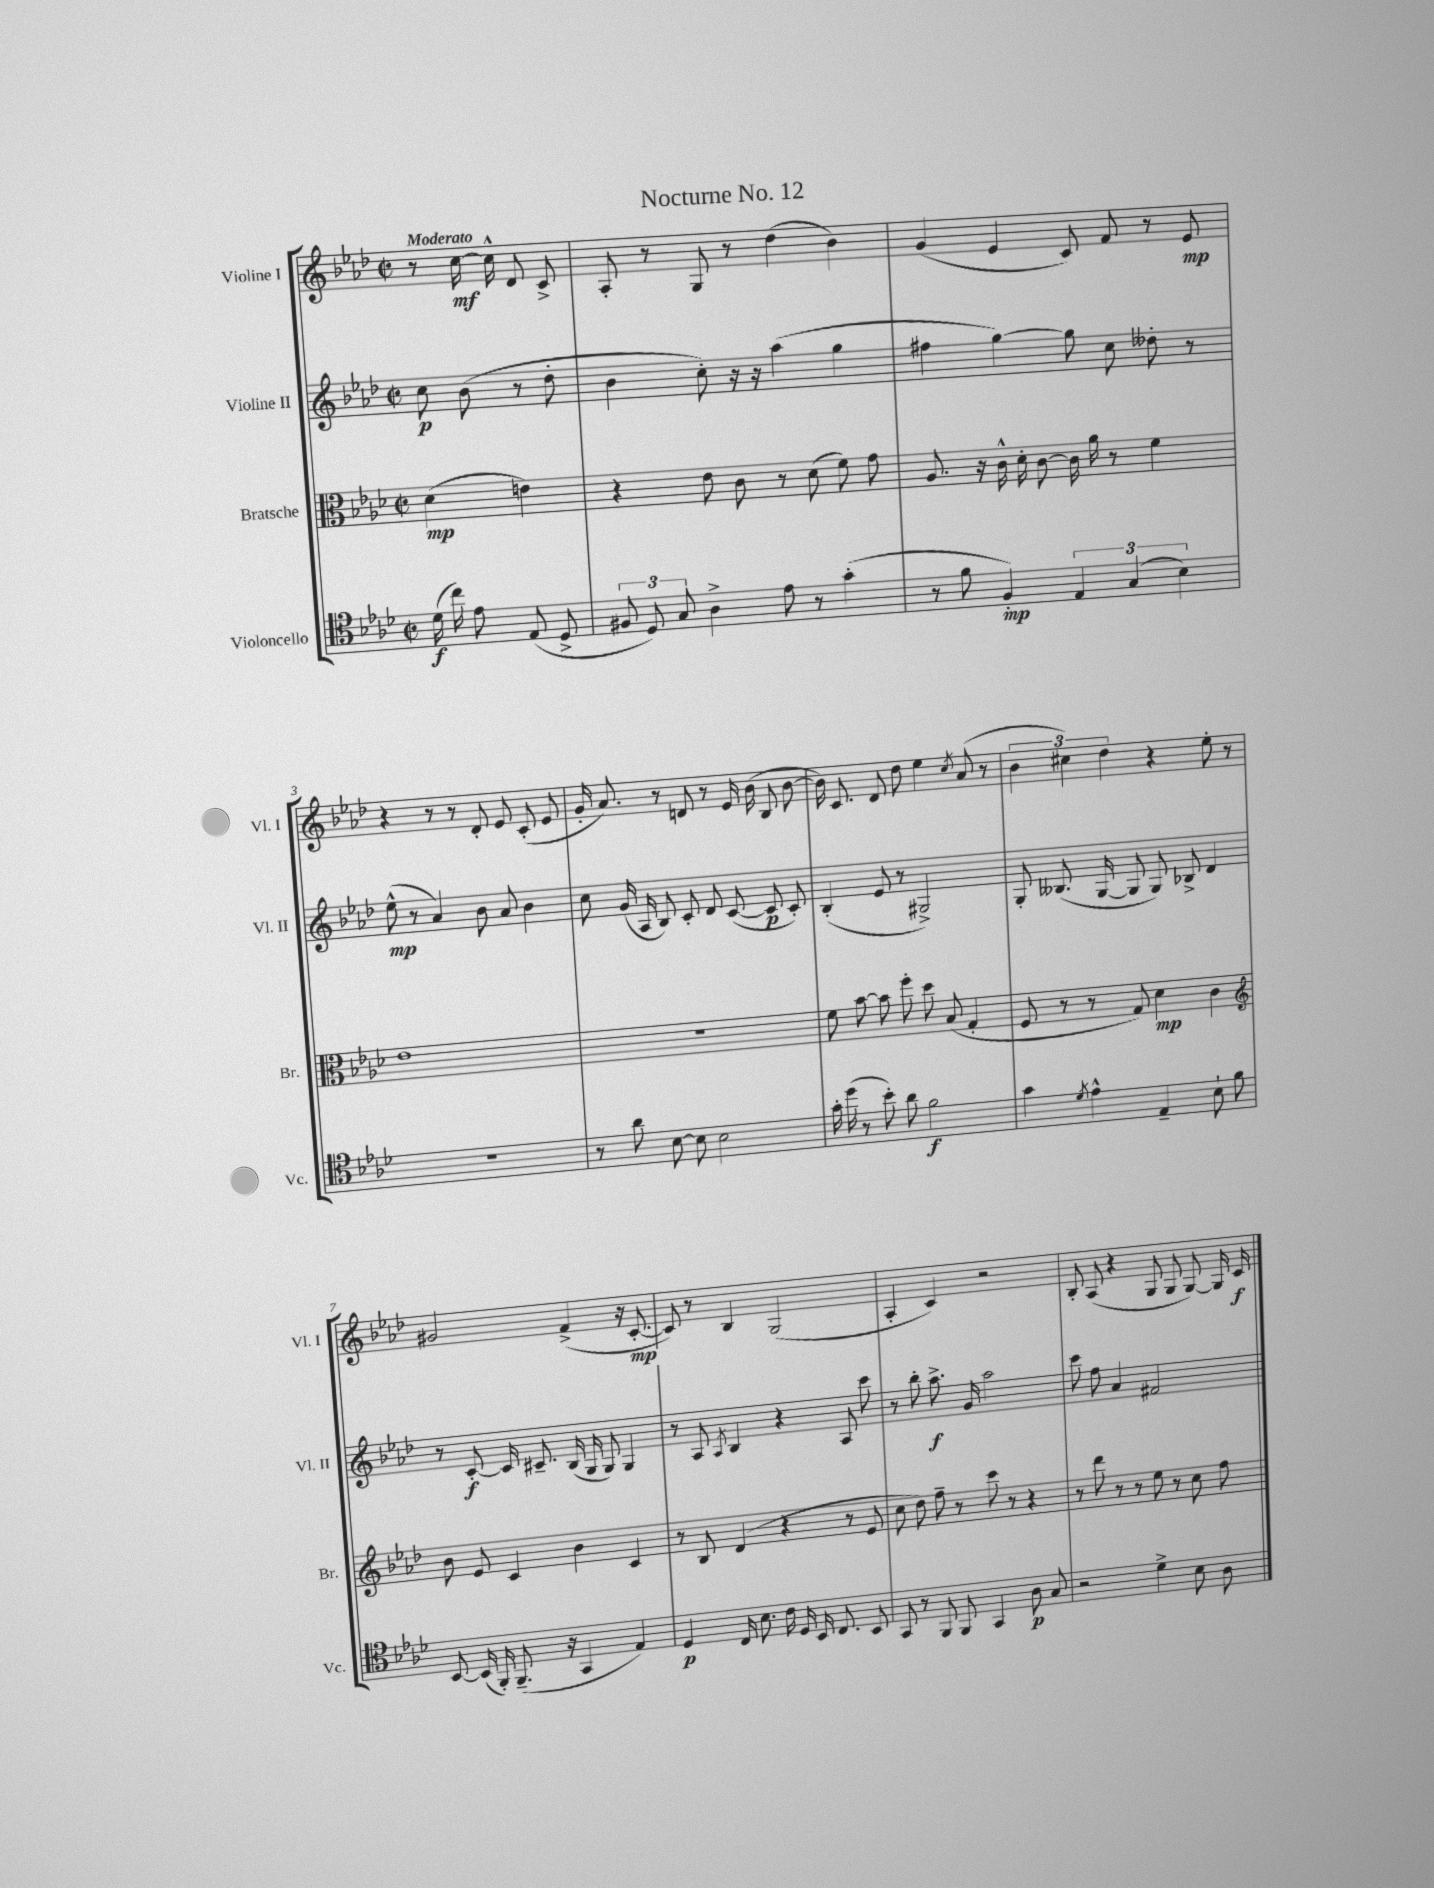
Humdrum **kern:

**kern	**kern	**kern	**kern
*staff4	*staff3	*staff2	*staff1
*clefC4	*clefC3	*clefG2	*clefG2
*k[b-e-a-d-]	*k[b-e-a-d-]	*k[b-e-a-d-]	*k[b-e-a-d-]
*M2/2	*M2/2	*M2/2	*M2/2
*met(c|)	*met(c|)	*met(c|)	*met(c|)
(16d-	(4d-	8cc	8r
16cc)	.	.	.
8e-	.	(8b-	[16cc
.	.	.	16cc^^]
(8E-	4e)	8r	8d-
8D-^	.	8dd-'	8c^
=	=	=	=
12F#	4r	4b-	8A-'
12D-)	.	.	.
.	.	.	8r
12G	.	.	.
4A-^	8e-	8cc')	8G
.	8c	16r	8r
.	.	16r	.
8e-	8r	(4aa-	(4dd-
8r	(8d-	.	.
(4g'	8f)	4gg	4b-)
.	8g	.	.
=	=	=	=
8r	8.A-	4ff#	(4g
8f	.	.	.
.	16r	.	.
4F')	16c^^	[4gg)	4e-
.	16d-'	.	.
.	[8c	.	.
6E-	16c]	8gg]	8c)
.	16a-	.	.
.	8r	8cc	8f
(6G	.	.	.
.	4f	8dd--'	8r
6B-)	.	.	.
.	.	8r	8e-
=	=	=	=
1r	1e-	(8ee-^^	4r
.	.	8r	.
.	.	4a-)	8r
.	.	.	8r
.	.	8b-	8d-'
.	.	8a-	8e-
.	.	4b-	(8c'
.	.	.	8e-
=	=	=	=
8r	1r	8cc	16g'
.	.	.	8.a-)
8a-	.	(16g	.
.	.	16A-	.
[8B-	.	8B-)	8r
8B-]	.	8c'	8d
2B-	.	8d-	8r
.	.	([8c	16e-
.	.	.	(16b-
.	.	8c]	8B-
.	.	8c')	[8b-
=	=	=	=
16g'	8f	(4B-'	16b-])
(16dd-	.	.	8.c
8r	[8b-	.	.
8b-')	8b-]	8e-	8d-
8a-	8ff'	8r	8dd-
2f	8dd-	2G#^)	4ee-
.	(8B-	.	.
.	.	.	8qcc
.	4G'	.	(8a-
.	.	.	8r
=	=	=	=
4g	8F	8G'	6b-
.	8r	(8.B--	.
.	.	.	6cc#)
8qd-	.	.	.
4e-^^	8r	.	.
.	.	[16G	.
.	.	.	6dd-
.	8G)	8G]	.
4E-~	4d-	8G)	4r
.	.	8B-^	.
8B-`	4c	4d-	8ee-'
8f	.	.	8r
=	=	=	=
*	*clefG2	*	*
[8BB-	8b-	8r	2g#
(16BB-]	8e-	[8c'	.
16FF')	.	.	.
(8.FF~	4c	16c]	.
.	.	8.c#~	.
16r	.	.	.
4GG	4b-	(16B-	(4f^
.	.	16G	.
.	.	8G)	.
4E-)	4c	4G	16r
.	.	.	[8.c'
=	=	=	=
4D-	8r	8r	8c])
.	8B-	8A-	8r
.	.	8qA-	.
16C	(4d-	4B-	4B-
8.B-	.	.	.
16c	4r	4r	(2G
16D-	.	.	.
16BB-	.	.	.
8.C	.	.	.
.	8r	8A-	.
8BB-	8e-	8ccc	.
=	=	=	=
8GG	8cc	8r	4A-'
8r	8dd-)	8bb-'	.
8FF	8ff~	8.aa-^	4c)
8FF	8r	.	.
.	.	16g	.
4GG	8ccc	2aa-	2r
.	8r	.	.
8A-	4r	.	.
8G	.	.	.
=	=	=	=
2r	8r	8ccc	8B-'
.	8ddd-	8ff	(8A-
.	8r	4a-	4r
.	8r	.	.
4d-^	8ee-	2f#	8G
.	8r	.	8G
8B-	8cc	.	[8G)
8A-	8ff	.	16G]
.	.	.	16c
==	==	==	==
*-	*-	*-	*-
